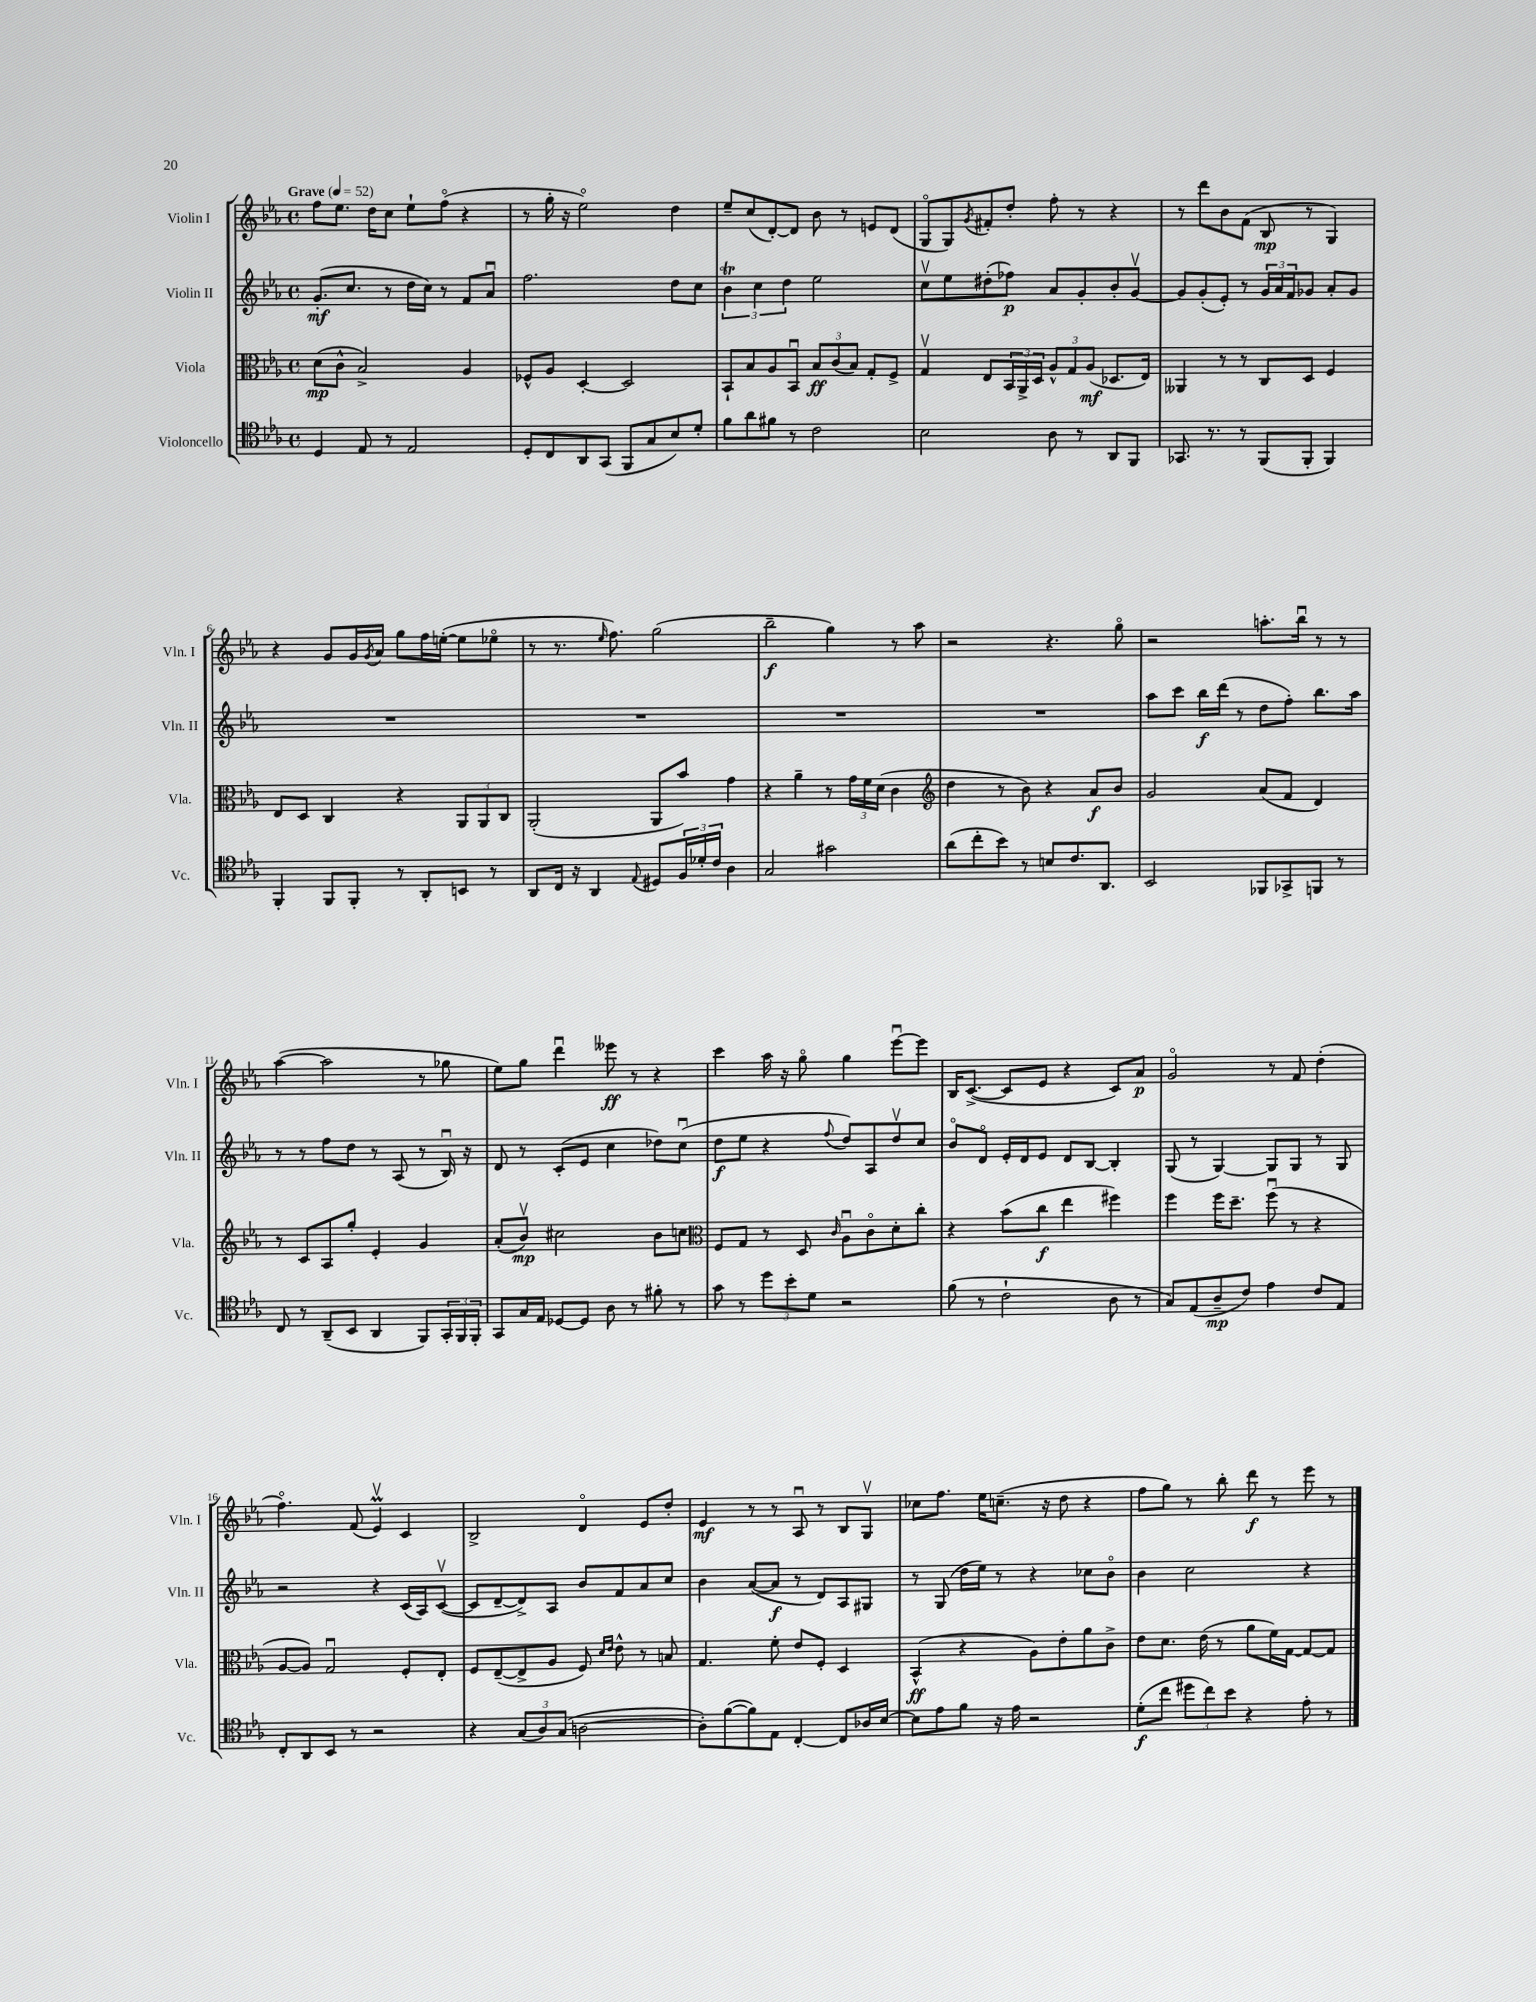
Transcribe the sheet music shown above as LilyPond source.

<<
\new StaffGroup <<
\new Staff = "s0" \with { instrumentName = "Violin I" shortInstrumentName = "Vln. I" } {
    \clef treble \key ees \major \defaultTimeSignature \time 4/4 \tempo "Grave" 4 = 52
    f''8 ees''8. d''16 c''8 ees''8-! f''8\flageolet( r4 |
    r8 g''16-. r16 ees''2\flageolet) d''4 |
    ees''8-- c''8( d'8~-.) d'8 bes'8 r8 e'8 d'8( |
    g8\flageolet g8) \acciaccatura { g'8 } fis'8-. d''8-. f''8-. r8 r4 |
    r8 d'''8 bes'8 f'8( bes8\mp r8 g4) |
    r4 g'8 g'16 \acciaccatura { g'8 } aes'16 g''8 f''16 e''16~-.( e''8 ees''8\flageolet |
    r8 r8. \grace { ees''16 } f''8.) g''2( |
    bes''2--\f g''4) r8 aes''8 |
    r2 r4. g''8\flageolet |
    r2 a''8.-. bes''16\downbow r8 r8 |
    aes''4~( aes''2 r8 ges''8 |
    ees''8) g''8 d'''4\downbow eeses'''8\ff r8 r4 |
    c'''4 aes''16 r16 g''8\flageolet g''4 ees'''8~\downbow ees'''8 |
    bes16 c'8.~->( c'8 ees'8 r4 c'8) aes'8\p |
    g'2\flageolet r8 f'8 d''4-.( |
    f''4.\flageolet) f'8( ees'4\upbow\prall) c'4 |
    bes2-> d'4\flageolet ees'8 d''8-. |
    ees'4\mf r8 r8 aes8\downbow r8 bes8 g8\upbow |
    ces''8 f''8. ees''16 c''8.--( r16 d''8 r4 |
    f''8 g''8) r8 bes''8-. d'''8\f r8 ees'''8 r8 \bar "|." |
}
\new Staff = "s1" \with { instrumentName = "Violin II" shortInstrumentName = "Vln. II" } {
    \clef treble \key ees \major \defaultTimeSignature \time 4/4
    g'8.-.\mf( c''8. r8 d''16 c''16) r8 f'8 aes'8\downbow |
    f''2. d''8 c''8 |
    \tuplet 3/2 { bes'4\trill c''4 d''4 } ees''2 |
    c''8\upbow ees''8 dis''8-.( fes''8\p) aes'8 g'8-. bes'8-. g'8~\upbow |
    g'8 g'8-.( ees'8-.) r8 \tuplet 3/2 { g'16 aes'16 f'16 } ges'8 aes'8-. ges'8 |
    R1 |
    R1 |
    R1 |
    R1 |
    aes''8 c'''8 bes''16\f d'''16( r8 d''8 f''8-.) bes''8. aes''16 |
    r8 r8 f''8 d''8 r8 aes8( r8 bes16\downbow) r16 |
    d'8 r8 c'8-.( ees'8 c''4 des''8) c''8\downbow( |
    d''8\f ees''8 r4 \appoggiatura { f''8 } d''8) aes8 d''8\upbow c''8 |
    bes'8\flageolet d'8\flageolet ees'16-. d'16 ees'8 d'8 bes8~ bes4-. |
    g8( r8 g4~) g8 g8 r8 g8 |
    r2 r4 c'16( aes16) c'8~\upbow( |
    c'8 d'8~-- d'8->) aes8 bes'8 f'8 aes'8 c''8 |
    bes'4 aes'8~( aes'8\f r8 d'8) aes8 gis8 |
    r8 g8( d''16 ees''16) r8 r4 ces''8 bes'8\flageolet |
    bes'4 c''2 r4 \bar "|." |
}
\new Staff = "s2" \with { instrumentName = "Viola" shortInstrumentName = "Vla." } {
    \clef alto \key ees \major \defaultTimeSignature \time 4/4
    d'8\mp( c'8-^ bes2->) aes4 |
    fes8-^ aes8 d4~-. d2 |
    bes,8-! bes8 aes8 bes,8\downbow \tuplet 3/2 { bes8\ff c'8( bes8) } g8-. f8-> |
    g4\upbow ees8 \tuplet 3/2 { bes,16 aes,16-> d16 } \tuplet 3/2 { aes8-^ g8 aes8\mf( } des8. ees16) |
    aeses,4 r8 r8 c8 d8 f4 |
    ees8 d8 c4 r4 \tuplet 3/2 { aes,8 aes,8 c8 } |
    aes,2-.( aes,8 bes'8) g'4 |
    r4 aes'4-- r8 \tuplet 3/2 { g'16 f'16 d'16( } c'4 |
    \clef treble d''4 r8 bes'8) r4 aes'8\f bes'8 |
    g'2 aes'8( f'8 d'4) |
    r8 c'8 aes8 g''8-. ees'4-. g'4 |
    aes'8-.( bes'8\upbow\mp) cis''2 bes'8 c''8 |
    \clef alto f8 g8 r8 d8 \grace { c'16 } aes8\downbow c'8\flageolet d'8-. c''8-. |
    r4 bes'8( c''8\f ees''4 fis''4) |
    f''4 f''16 d''8.-- f''8\downbow( r8 r4 |
    aes8~ aes8) g2\downbow f8-. ees8-. |
    f8 ees8~--( ees8-> aes8 f8) \grace { d'16 ees'16 } ees'8-^ r8 b8 |
    g4. f'8-. ees'8 f8-. d4 |
    bes,4-^\ff( r4 aes8) ees'8-. aes'8 c'8-> |
    ees'8 d'8. ees'16( r8 aes'8 f'16) g16~ g8~ g8 \bar "|." |
}
\new Staff = "s3" \with { instrumentName = "Violoncello" shortInstrumentName = "Vc." } {
    \clef tenor \key ees \major \defaultTimeSignature \time 4/4
    d4 ees8 r8 ees2 |
    d8-. c8 aes,8 g,8( f,8 g8 bes8) d'8-. |
    f'8 aes'8 fis'8 r8 c'2 |
    bes2 aes8 r8 aes,8 f,8 |
    ges,8. r8. r8 f,8( f,8-. f,4) |
    f,4-. f,8 f,8-. r8 aes,8-. b,8 r8 |
    aes,8 c16 r16 aes,4 \appoggiatura { ees8 } dis8 \tuplet 3/2 { f16 des'16-. c'16 } aes4 |
    g2 gis'2 |
    aes'8( c''8-. bes'8) r8 b8 c'8. aes,8. |
    bes,2 fes,8 ges,8-> f,8 r8 |
    c8 r8 aes,8--( bes,8 aes,4 f,8) \tuplet 3/2 { g,16-. f,16 f,16-. } |
    g,8 g16 ees16 des8~ des8 aes8 r8 fis'8-. r8 |
    g'8 r8 \tuplet 3/2 { d''8 bes'8-. d'8 } r2 |
    f'8( r8 c'2-! aes8 r8 |
    g8) ees8( aes8--\mp c'8) ees'4 c'8 ees8 |
    c8-. aes,8 bes,8 r8 r2 |
    r4 \tuplet 3/2 { g8( aes8) g8( } a2~ |
    a8-.) f'8~( f'8) ees8 c4~-. c8 aes16 bes16~ |
    bes8 ees'8 f'8 r16 ees'16 r2 |
    d'8-.\f( c''8 \tuplet 3/2 { dis''8 c''8) bes'8 } r4 ees'8-. r8 \bar "|." |
}
>>
>>
